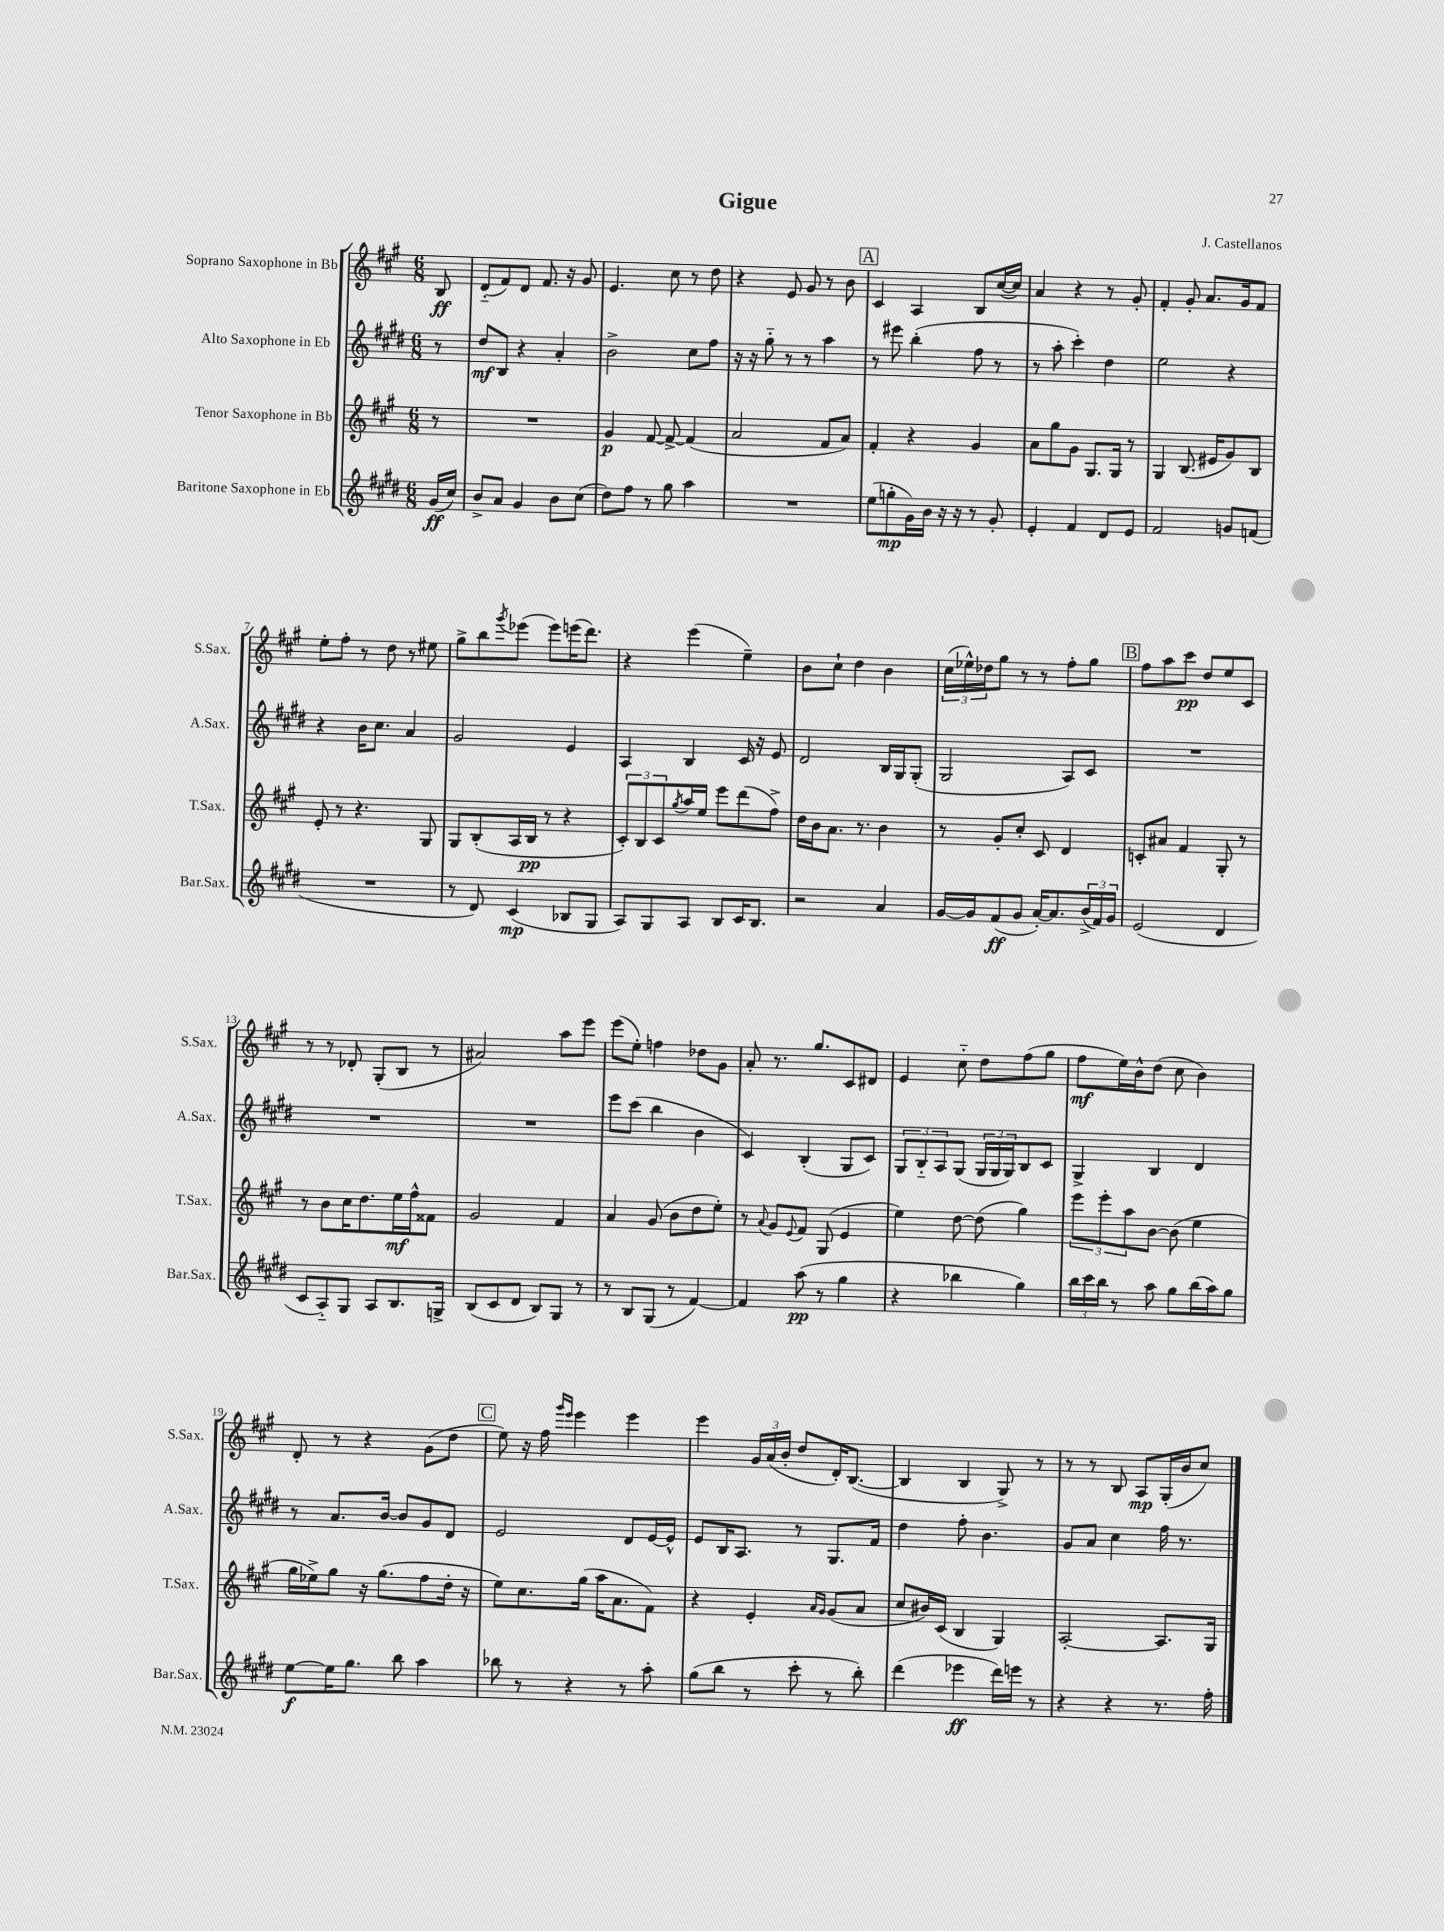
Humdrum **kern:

**kern	**dynam	**kern	**dynam	**kern	**dynam	**kern	**dynam
*part4	*part4	*part3	*part3	*part2	*part2	*part1	*part1
*staff4	*staff4	*staff3	*staff3	*staff2	*staff2	*staff1	*staff1
*I"Baritone Saxophone in Eb	*	*I"Tenor Saxophone in Bb	*	*I"Alto Saxophone in Eb	*	*I"Soprano Saxophone in Bb	*
*I'Bar.Sax.	*	*I'T.Sax.	*	*I'A.Sax.	*	*I'S.Sax.	*
*clefG2	*	*clefG2	*	*clefG2	*	*clefG2	*
*k[f#c#g#d#]	*	*k[f#c#g#]	*	*k[f#c#g#d#]	*	*k[f#c#g#]	*
*M6/8	*	*M6/8	*	*M6/8	*	*M6/8	*
=	=	=	=	=	=	=	=
(16g#/LL	ff	8r	.	8r	.	8B/	ff
16cc#/JJ)	.	.	.	.	.	.	.
=1	=1	=1	=1	=1	=1	=1	=1
8b^/L	.	2.r	.	8dd#/L	mf	(8d/L	.
8a/J	.	.	.	8B/J	.	8f#/)	.
4g#/	.	.	.	4r	.	8d/J	.
.	.	.	.	.	.	8.f#/	.
8b\L	.	.	.	4a'/	.	.	.
.	.	.	.	.	.	16r	.
(8cc#\J	.	.	.	.	.	8g#/	.
=2	=2	=2	=2	=2	=2	=2	=2
8dd#\L)	.	4g#/	p	2b^\	.	4.e/	.
8ff#\J	.	.	.	.	.	.	.
8r	.	[8f#/	.	.	.	.	.
8gg#\	.	8f#^/_	.	.	.	8cc#\	.
4aa\	.	(4f#/]	.	8cc#\L	.	8r	.
.	.	.	.	8ff#\J	.	8dd\	.
=3	=3	=3	=3	=3	=3	=3	=3
2.r	.	2a/	.	16r	.	4r	.
.	.	.	.	16r	.	.	.
.	.	.	.	8gg#\	.	.	.
.	.	.	.	8r	.	8e/	.
.	.	.	.	8r	.	8g#/	.
.	.	8f#/L	.	4aa\	.	8r	.
.	.	8a/J)	.	.	.	8b\	.
!!LO:REH:place=s1:t=A
=4	=4	=4	=4	=4	=4	=4	=4
(8ee\L	.	4f#'/	.	8r	.	4c#/	.
8ggn'\	mp	.	.	8eee#X\	.	.	.
16g#\L)	.	4r	.	(4bb'\	.	4A/	.
16b\JJ	.	.	.	.	.	.	.
16r	.	.	.	.	.	.	.
16r	.	.	.	.	.	.	.
8r	.	4g#/	.	8ff#\	.	8B/L	.
8g#'/	.	.	.	8r	.	([16cc#/L	.
.	.	.	.	.	.	16cc#/JJ])	.
=5	=5	=5	=5	=5	=5	=5	=5
4e'/	.	8a\L	.	8r	.	4a/	.
.	.	8gg#\	.	8aa'\	.	.	.
4f#/	.	8g#\J	.	4ccc#'\)	.	4r	.
.	.	8.G#/L	.	.	.	.	.
8d#/L	.	.	.	4dd#\	.	8r	.
.	.	16G#/Jk	.	.	.	.	.
8e/J	.	8r	.	.	.	8g#'/	.
=6	=6	=6	=6	=6	=6	=6	=6
2f#/	.	4G#/	.	2ee\	.	4f#'/	.
.	.	(8.B/	.	.	.	8g#'/	.
.	.	.	.	.	.	8.a/L	.
.	.	16e#X/KL	.	.	.	.	.
8gn/L	.	8g#/)	.	4r	.	.	.
.	.	.	.	.	.	16g#/k	.
(8fn/J	.	8B/J	.	.	.	8f#/J	.
!!LO:LB:g=z
=7	=7	=7	=7	=7	=7	=7	=7
2.r	.	8e'/	.	4r	.	8ee'\L	.
.	.	8r	.	.	.	8ff#'\J	.
.	.	4.r	.	16b\KL	.	8r	.
.	.	.	.	8.cc#\J	.	.	.
.	.	.	.	.	.	8dd\	.
.	.	.	.	4a/	.	8r	.
.	.	8G#/	.	.	.	8ee#X\	.
=8	=8	=8	=8	=8	=8	=8	=8
8r	.	8G#/L	.	2g#/	.	8gg#^\L	.
8d#/)	.	(8B'/	.	.	.	8bb\	.
.	.	.	.	.	.	8qggg#/	.
(4c#/	mp	16A/L	.	.	.	(8eee-X\J	.
.	.	16B/JJ	pp	.	.	.	.
.	.	8r	.	.	.	8eee-\L)	.
8B-X/L	.	4r	.	4e/	.	(16eeen\K	.
.	.	.	.	.	.	8.ddd\J)	.
8G#/J	.	.	.	.	.	.	.
=9	=9	=9	=9	=9	=9	=9	=9
8A/L)	.	12c#'/L)	.	4A/	.	4r	.
.	.	12B/	.	.	.	.	.
8G#/	.	.	.	.	.	.	.
.	.	12c#/	.	.	.	.	.
.	.	8qgg#/	.	.	.	.	.
8A/J	.	16aa/L	.	4B/	.	(4eee\	.
.	.	16ee/JJ	.	.	.	.	.
8B/L	.	8eee\L	.	.	.	.	.
16c#/K	.	(8ddd\	.	16c#/	.	4ee~\)	.
8.B/J	.	.	.	16r	.	.	.
.	.	8ff#^\J)	.	8e/	.	.	.
=10	=10	=10	=10	=10	=10	=10	=10
2r	.	16dd\LL	.	2d#/	.	8b\L	.
.	.	16b\J	.	.	.	.	.
.	.	8.a\J	.	.	.	8cc#`\J	.
.	.	.	.	.	.	4dd\	.
.	.	8.r	.	.	.	.	.
4a/	.	4b\	.	16B/LL	.	4b\	.
.	.	.	.	16G#/J	.	.	.
.	.	.	.	(8G#'/J	.	.	.
=11	=11	=11	=11	=11	=11	=11	=11
[16g#/LL	.	8r	.	2G#/	.	(24cc#\LL	.
.	.	.	.	.	.	24ee-X^^\)	.
16g#/J]	.	.	.	.	.	.	.
.	.	.	.	.	.	24dd-X\J	.
(8f#/	ff	8g#'/L	.	.	.	8gg#\J	.
8g#/J	.	8cc#'/J	.	.	.	8r	.
[16a'/KL)	.	8c#/	.	.	.	8r	.
8.a/]	.	.	.	.	.	.	.
.	.	4d/	.	8A/L)	.	8ff#'\L	.
(24b^/L	.	.	.	8c#/J	.	8gg#\J	.
24f#/)	.	.	.	.	.	.	.
24g#/JJ	.	.	.	.	.	.	.
!!LO:REH:place=s1:t=B
=12	=12	=12	=12	=12	=12	=12	=12
(2e/	.	8cn'/L	.	2.r	.	8ff#\L	.
.	.	8a#X/J	.	.	.	8aa\	.
.	.	4f#/	.	.	.	8ccc#\J	pp
.	.	.	.	.	.	8dd/L	.
4d#/	.	8G#'/	.	.	.	8ee/	.
.	.	8r	.	.	.	8c#/J	.
!!LO:LB:g=z
=13	=13	=13	=13	=13	=13	=13	=13
8c#/L	.	8r	.	2.r	.	8r	.
8A/)	.	8b\L	.	.	.	8r	.
8G#/J	.	16cc#\K	.	.	.	8d-X'/	.
.	.	8.dd\	.	.	.	.	.
8A/L	.	.	.	.	.	(8G#'/L	.
8.B/	.	16ee\L	mf	.	.	8B/J	.
.	.	16ff#^^\J	.	.	.	.	.
.	.	8f##X\J	.	.	.	8r	.
16Gn^/Jk	.	.	.	.	.	.	.
=14	=14	=14	=14	=14	=14	=14	=14
(8B/L	.	2g#/	.	2.r	.	2a#X/)	.
8c#/	.	.	.	.	.	.	.
8d#/J	.	.	.	.	.	.	.
8B/L)	.	.	.	.	.	.	.
8G#/J	.	4f#/	.	.	.	8aa\L	.
8r	.	.	.	.	.	8eee\J	.
=15	=15	=15	=15	=15	=15	=15	=15
8r	.	4a/	.	8eee\L	.	(8eee\L	.
8B/L	.	.	.	(8ccc#\J	.	8ee'\J)	.
(8G#/J	.	(8g#/	.	4bb\	.	4ffn\	.
8r	.	8b\L	.	.	.	.	.
[4f#/)	.	8dd\	.	4b\	.	8dd-X\L	.
.	.	8ee'\J)	.	.	.	8g#\J	.
=16	=16	=16	=16	=16	=16	=16	=16
4f#/]	.	8r	.	4c#/)	.	8a'/	.
.	.	8qqa/	.	.	.	.	.
.	.	8g#/L	.	.	.	8.r	.
.	.	8qqe/	.	.	.	.	.
(8aa\	pp	8f#/J	.	(4B'/	.	.	.
.	.	.	.	.	.	8.gg#/L	.
8r	.	(8G#/	.	.	.	.	.
4gg#\	.	4e/	.	8G#/L	.	8c#/	.
.	.	.	.	8c#/J)	.	8d#X/J	.
=17	=17	=17	=17	=17	=17	=17	=17
4r	.	4ee\)	.	12G#/L	.	4e/	.
.	.	.	.	12B/	.	.	.
.	.	.	.	12A/	.	.	.
4bb-X\	.	[8dd\	.	(8G#/J	.	8cc#\	.
.	.	(8dd\]	.	24G#/LL	.	8dd\L	.
.	.	.	.	24G#/	.	.	.
.	.	.	.	24G#/J)	.	.	.
4gg#\)	.	4gg#\)	.	8B/	.	(8ff#\	.
.	.	.	.	8c#/J	.	8gg#\J	.
=18	=18	=18	=18	=18	=18	=18	=18
24bb\LL	.	12eee\L	.	4G#^/	.	8ff#\L	mf
24ccc#\	.	.	.	.	.	.	.
24bb\JJ	.	12eee'\	.	.	.	.	.
8r	.	.	.	.	.	16ee\L)	.
.	.	12aa\	.	.	.	.	.
.	.	.	.	.	.	16b^^\J	.
8aa\	.	[8b\J	.	4B/	.	(8dd\J	.
8gg#\L	.	(8b\]	.	.	.	8cc#\	.
(16bb\L	.	4ee\	.	4d#/	.	4b\)	.
16aa\J)	.	.	.	.	.	.	.
8gg#\J	.	.	.	.	.	.	.
!!LO:LB:g=z
=19	=19	=19	=19	=19	=19	=19	=19
[8ee\L	f	16gg#\LL	.	8r	.	8d'/	.
.	.	16ee-X^\J)	.	.	.	.	.
16ee\K]	.	8gg#\J	.	8.a/L	.	8r	.
8.gg#\J	.	.	.	.	.	.	.
.	.	16r	.	.	.	4r	.
.	.	(8.gg#\L	.	[16b/Jk	.	.	.
8bb\	.	.	.	8b/L]	.	.	.
4aa\	.	8ff#\	.	8g#/	.	(8g#\L	.
.	.	16dd'\Jk	.	8d#/J	.	8dd\J	.
.	.	16r	.	.	.	.	.
!!LO:REH:place=s1:t=C
=20	=20	=20	=20	=20	=20	=20	=20
8bb-X\	.	8ee\L)	.	2e/	.	8ee\)	.
8r	.	8.cc#\	.	.	.	16r	.
.	.	.	.	.	.	16ff#\	.
.	.	.	.	.	.	16qqggg#/LL	.
.	.	.	.	.	.	16qqeee/JJ	.
4r	.	.	.	.	.	4eee\	.
.	.	(16gg#\Jk	.	.	.	.	.
.	.	16aa\KL	.	.	.	.	.
.	.	8.a\	.	.	.	.	.
8r	.	.	.	8d#/L	.	4eee\	.
8aa'\	.	8f#\J)	.	[16e/L	.	.	.
.	.	.	.	16e^^/JJ]	.	.	.
=21	=21	=21	=21	=21	=21	=21	=21
(8gg#\L	.	4r	.	8e/L	.	4eee\	.
8bb\J	.	.	.	16B/K	.	.	.
.	.	.	.	8.A/J	.	.	.
8r	.	4e'/	.	.	.	24g#/LL	.
.	.	.	.	.	.	(24a/	.
.	.	.	.	.	.	24b'/JJ	.
8ccc#'\	.	.	.	8r	.	8dd/L	.
.	.	16qqa/LL	.	.	.	.	.
.	.	16qqg#/JJ	.	.	.	.	.
8r	.	(8g#/L	.	8.G#/L	.	16d'/K)	.
.	.	.	.	.	.	([8.B/J	.
8bb'\)	.	8a/J	.	.	.	.	.
.	.	.	.	16f#/Jk	.	.	.
=22	=22	=22	=22	=22	=22	=22	=22
(4ddd#\	.	8cc#/L	.	4dd#\	.	4B/]	.
.	.	16b#X/L)	.	.	.	.	.
.	.	(16c#/JJ	.	.	.	.	.
4eee-X\	ff	4B/	.	8ff#'\	.	4B/	.
.	.	.	.	4.b\	.	.	.
16ddd#\LL)	.	4G#/)	.	.	.	8G#^/)	.
16eeen\JJ	.	.	.	.	.	.	.
8r	.	.	.	.	.	8r	.
=23	=23	=23	=23	=23	=23	=23	=23
4r	.	[2A'/	.	8g#/L	.	8r	.
.	.	.	.	8a/J	.	8r	.
4r	.	.	.	4cc#\	.	8B/	.
.	.	.	.	.	.	8A/L	mp
8.r	.	8.A/L]	.	16ff#\	.	(16G#'/L	.
.	.	.	.	8.r	.	16b/J	.
.	.	.	.	.	.	8cc#/J)	.
16ff#'\	.	16G#/Jk	.	.	.	.	.
==	==	==	==	==	==	==	==
*-	*-	*-	*-	*-	*-	*-	*-
